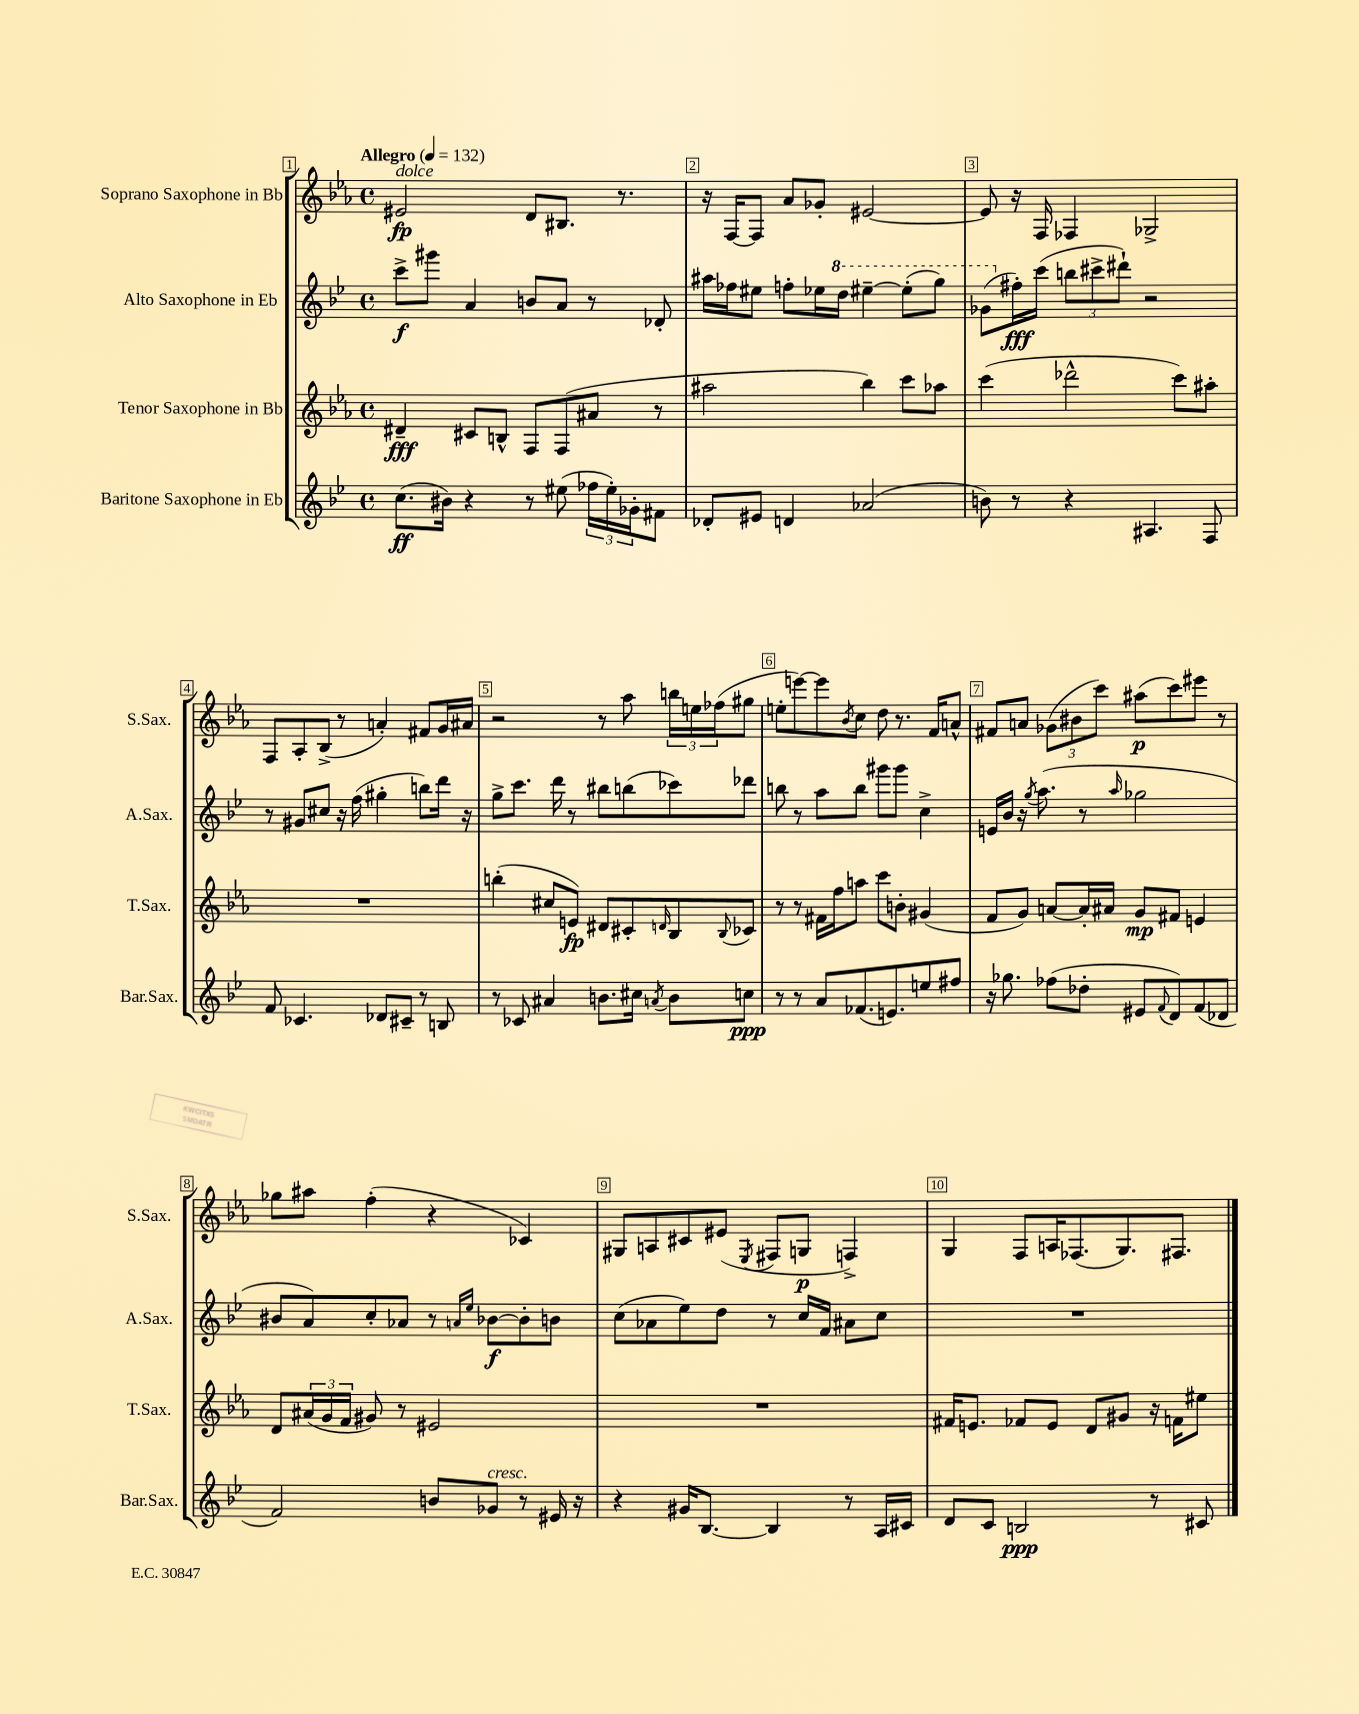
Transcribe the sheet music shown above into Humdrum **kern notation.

**kern	**dynam	**kern	**dynam	**kern	**dynam	**kern	**dynam
*part4	*part4	*part3	*part3	*part2	*part2	*part1	*part1
*staff4	*staff4	*staff3	*staff3	*staff2	*staff2	*staff1	*staff1
*I"Baritone Saxophone in Eb	*	*I"Tenor Saxophone in Bb	*	*I"Alto Saxophone in Eb	*	*I"Soprano Saxophone in Bb	*
*I'Bar.Sax.	*	*I'T.Sax.	*	*I'A.Sax.	*	*I'S.Sax.	*
*clefG2	*	*clefG2	*	*clefG2	*	*clefG2	*
*k[b-e-]	*	*k[b-e-a-]	*	*k[b-e-]	*	*k[b-e-a-]	*
*M4/4	*	*M4/4	*	*M4/4	*	*M4/4	*
*met(c)	*	*met(c)	*	*met(c)	*	*met(c)	*
*MM132	*	*MM132	*	*MM132	*	*MM132	*
=1	=1	=1	=1	=1	=1	=1	=1
!	!	!	!	!	!	!LO:TX:a:B:t=Allegro	!
!	!	!	!	!	!	!LO:TX:a:i:t=dolce	!
(8.cc\L	ff	4d#X~/	fff	8ccc^\L	f	2e#X/	fp
.	.	.	.	8ggg#X\J	.	.	.
16b#X\Jk)	.	.	.	.	.	.	.
4r	.	8c#X/L	.	4a/	.	.	.
.	.	8Bn^^/J	.	.	.	.	.
8r	.	8F/L	.	8bn/L	.	8d/L	.
(8ee#X\	.	(8F/	.	8a/J	.	8.B#X/J	.
24ff-X\LL	.	8a#X/J	.	8r	.	.	.
24ee#'\)	.	.	.	.	.	.	.
.	.	.	.	.	.	8.r	.
24g-X'\J	.	.	.	.	.	.	.
8f#X\J	.	8r	.	8d-X'/	.	.	.
=2	=2	=2	=2	=2	=2	=2	=2
8d-X'/L	.	2aa#X\	.	16aa#X\LL	.	16r	.
.	.	.	.	16ff-X\J	.	[16F/KL	.
8e#X/J	.	.	.	8ee#X\J	.	8F/J]	.
4dn/	.	.	.	8ffn'\L	.	8a-/L	.
.	.	.	.	16ee-X\L	.	8g-X'/J	.
*	*	*	*	*8va	*	*	*
.	.	.	.	16ddd\JJ	.	.	.
(2a-X/	.	4bb-\)	.	[4eee#X~\	.	[2e#X/	.
.	.	8ccc\L	.	(8eee#'\L]	.	.	.
.	.	8aa-X\J	.	8ggg\J)	.	.	.
=3	=3	=3	=3	=3	=3	=3	=3
8bn\)	.	(4ccc\	.	(8gg-X\L	.	8e#/]	.
*	*	*	*	*X8va	*	*	*
8r	.	.	.	16ff#X'\L)	fff	16r	.
.	.	.	.	(16ccc\JJ	.	16F/	.
4r	.	2ddd-X^^\	.	12bbn\L	.	4F-X/	.
.	.	.	.	12ccc#X^\	.	.	.
.	.	.	.	12ddd#X`\J)	.	.	.
4.A#X/	.	.	.	2r	.	2G-X^/	.
.	.	8ccc\L)	.	.	.	.	.
8F/	.	8aa#X'\J	.	.	.	.	.
!!LO:LB:g=z
=4	=4	=4	=4	=4	=4	=4	=4
8f/	.	1r	.	8r	.	8F/L	.
4.c-X/	.	.	.	8g#X/L	.	8A-'/	.
.	.	.	.	8cc#X/J	.	(8B-^/J	.
.	.	.	.	16r	.	8r	.
.	.	.	.	(16ff\	.	.	.
8d-X/L	.	.	.	4gg#X'\	.	4an'/)	.
8c#X~/J	.	.	.	.	.	.	.
8r	.	.	.	8bbn\L)	.	8f#X/L	.
8Bn/	.	.	.	16ddd\Jk	.	16g/L	.
.	.	.	.	16r	.	16a#X/JJ	.
=5	=5	=5	=5	=5	=5	=5	=5
8r	.	(4bbn'\	.	8gg^\L	.	2r	.
8c-X/	.	.	.	8.ccc\J	.	.	.
4a#X/	.	8cc#X/L	.	.	.	.	.
.	.	.	.	16ddd\	.	.	.
.	.	8en/J)	fp	8r	.	.	.
8.bn\L	.	8d#X/L	.	8bb#X\L	.	8r	.
.	.	8c#X'/	.	(8bbn\	.	8aa-\	.
16cc#X\Jk	.	.	.	.	.	.	.
8qan/	.	16qqdn/	.	.	.	.	.
8b\L	.	8B-/	.	8ccc-X\)	.	24bbn\LL	.
.	.	.	.	.	.	24een\	.
.	.	.	.	.	.	(24ff-X\J	.
.	.	8qqB-/	.	.	.	.	.
8ccn\J	ppp	8c-X/J	.	8ddd-X\J	.	8gg#X\J	.
=6	=6	=6	=6	=6	=6	=6	=6
8r	.	8r	.	8bbn\	.	8een'\L	.
8r	.	8r	.	8r	.	[8eeen\)	.
8a/L	.	16f#X\LL	.	8aa\L	.	8eee\]	.
.	.	16ff\J	.	.	.	.	.
.	.	.	.	.	.	8qb-/	.
(8.f-X/	.	8aan\J	.	8bb\J	.	8cc\J	.
.	.	8ccc\L	.	8ggg#X\L	.	8dd\	.
8.en/)	.	.	.	.	.	.	.
.	.	8bn'\J	.	8ggg#\J	.	8.r	.
8een/	.	(4g#X/	.	4cc^\	.	.	.
.	.	.	.	.	.	16f/KL	.
8ff#X/J	.	.	.	.	.	8an^^/J	.
=7	=7	=7	=7	=7	=7	=7	=7
16r	.	8f/L	.	16en/LL	.	8f#X/L	.
8.gg-X\	.	.	.	16b-/JJ	.	.	.
.	.	8g/J)	.	16r	.	8an/J	.
.	.	.	.	8qgg/	.	.	.
.	.	.	.	(8.aa\	.	.	.
(8ff-X\L	.	[8an/L	.	.	.	(12g-X\L	.
.	.	.	.	.	.	12b#X\	.
8dd-X'\J	.	16a'/L]	.	8r	.	.	.
.	.	.	.	.	.	12ccc\J)	.
.	.	16a#X/JJ	.	.	.	.	.
.	.	.	.	16qqaa/	.	.	.
8e#X/L	.	8g/L	mp	2gg-X\	.	(8aa#X\L	p
8qqf/	.	.	.	.	.	.	.
8d/)	.	8f#X/J	.	.	.	8ccc\)	.
(8f/	.	4en/	.	.	.	8eee#X\J	.
8d-X/J	.	.	.	.	.	8r	.
!!LO:LB:g=z
=8	=8	=8	=8	=8	=8	=8	=8
2f/)	.	8d/L	.	8b#X/L	.	8gg-X\L	.
.	.	(24a#X/L	.	8a/)	.	8aa#X\J	.
.	.	24g/	.	.	.	.	.
.	.	24f/JJ	.	.	.	.	.
.	.	8g#X/)	.	8cc'/	.	(4ff'\	.
.	.	8r	.	8a-X/J	.	.	.
8bn/L	.	2e#X/	.	8r	.	4r	.
.	.	.	.	16qqan/LL	.	.	.
.	.	.	.	16qqee-/JJ	.	.	.
!LO:TX:a:i:t=cresc.	!	!	!	!	!	!	!
8g-X/J	.	.	.	[8b-X\L	f	.	.
8r	.	.	.	8b-'\]	.	4c-X/)	.
16e#X/	.	.	.	8bn\J	.	.	.
16r	.	.	.	.	.	.	.
=9	=9	=9	=9	=9	=9	=9	=9
4r	.	1r	.	(8cc\L	.	8G#X/L	.
.	.	.	.	8a-X\	.	8An/	.
16g#X/KL	.	.	.	8ee-\)	.	8c#X/	.
[8.B-/J	.	.	.	.	.	.	.
.	.	.	.	8dd\J	.	(8e#X/J	.
.	.	.	.	.	.	8qE-/	.
4B-/]	.	.	.	8r	.	8F#X/L	.
.	.	.	.	16cc/LL	.	8Gn/J	p
.	.	.	.	16f/JJ	.	.	.
8r	.	.	.	8a#X\L	.	4Fn^/)	.
16A/LL	.	.	.	8cc\J	.	.	.
16c#X/JJ	.	.	.	.	.	.	.
=10	=10	=10	=10	=10	=10	=10	=10
8d/L	.	16f#X/KL	.	1r	.	4G/	.
.	.	8.en/J	.	.	.	.	.
8c/J	.	.	.	.	.	.	.
2Bn/	ppp	8f-X/L	.	.	.	8F/L	.
.	.	8e/J	.	.	.	16An/K	.
.	.	.	.	.	.	(8.F-X/	.
.	.	8d/L	.	.	.	.	.
.	.	8g#X/J	.	.	.	8.G/)	.
8r	.	16r	.	.	.	.	.
.	.	16fn\KL	.	.	.	8.F#X/J	.
8c#X/	.	8ee#X\J	.	.	.	.	.
==	==	==	==	==	==	==	==
*-	*-	*-	*-	*-	*-	*-	*-
